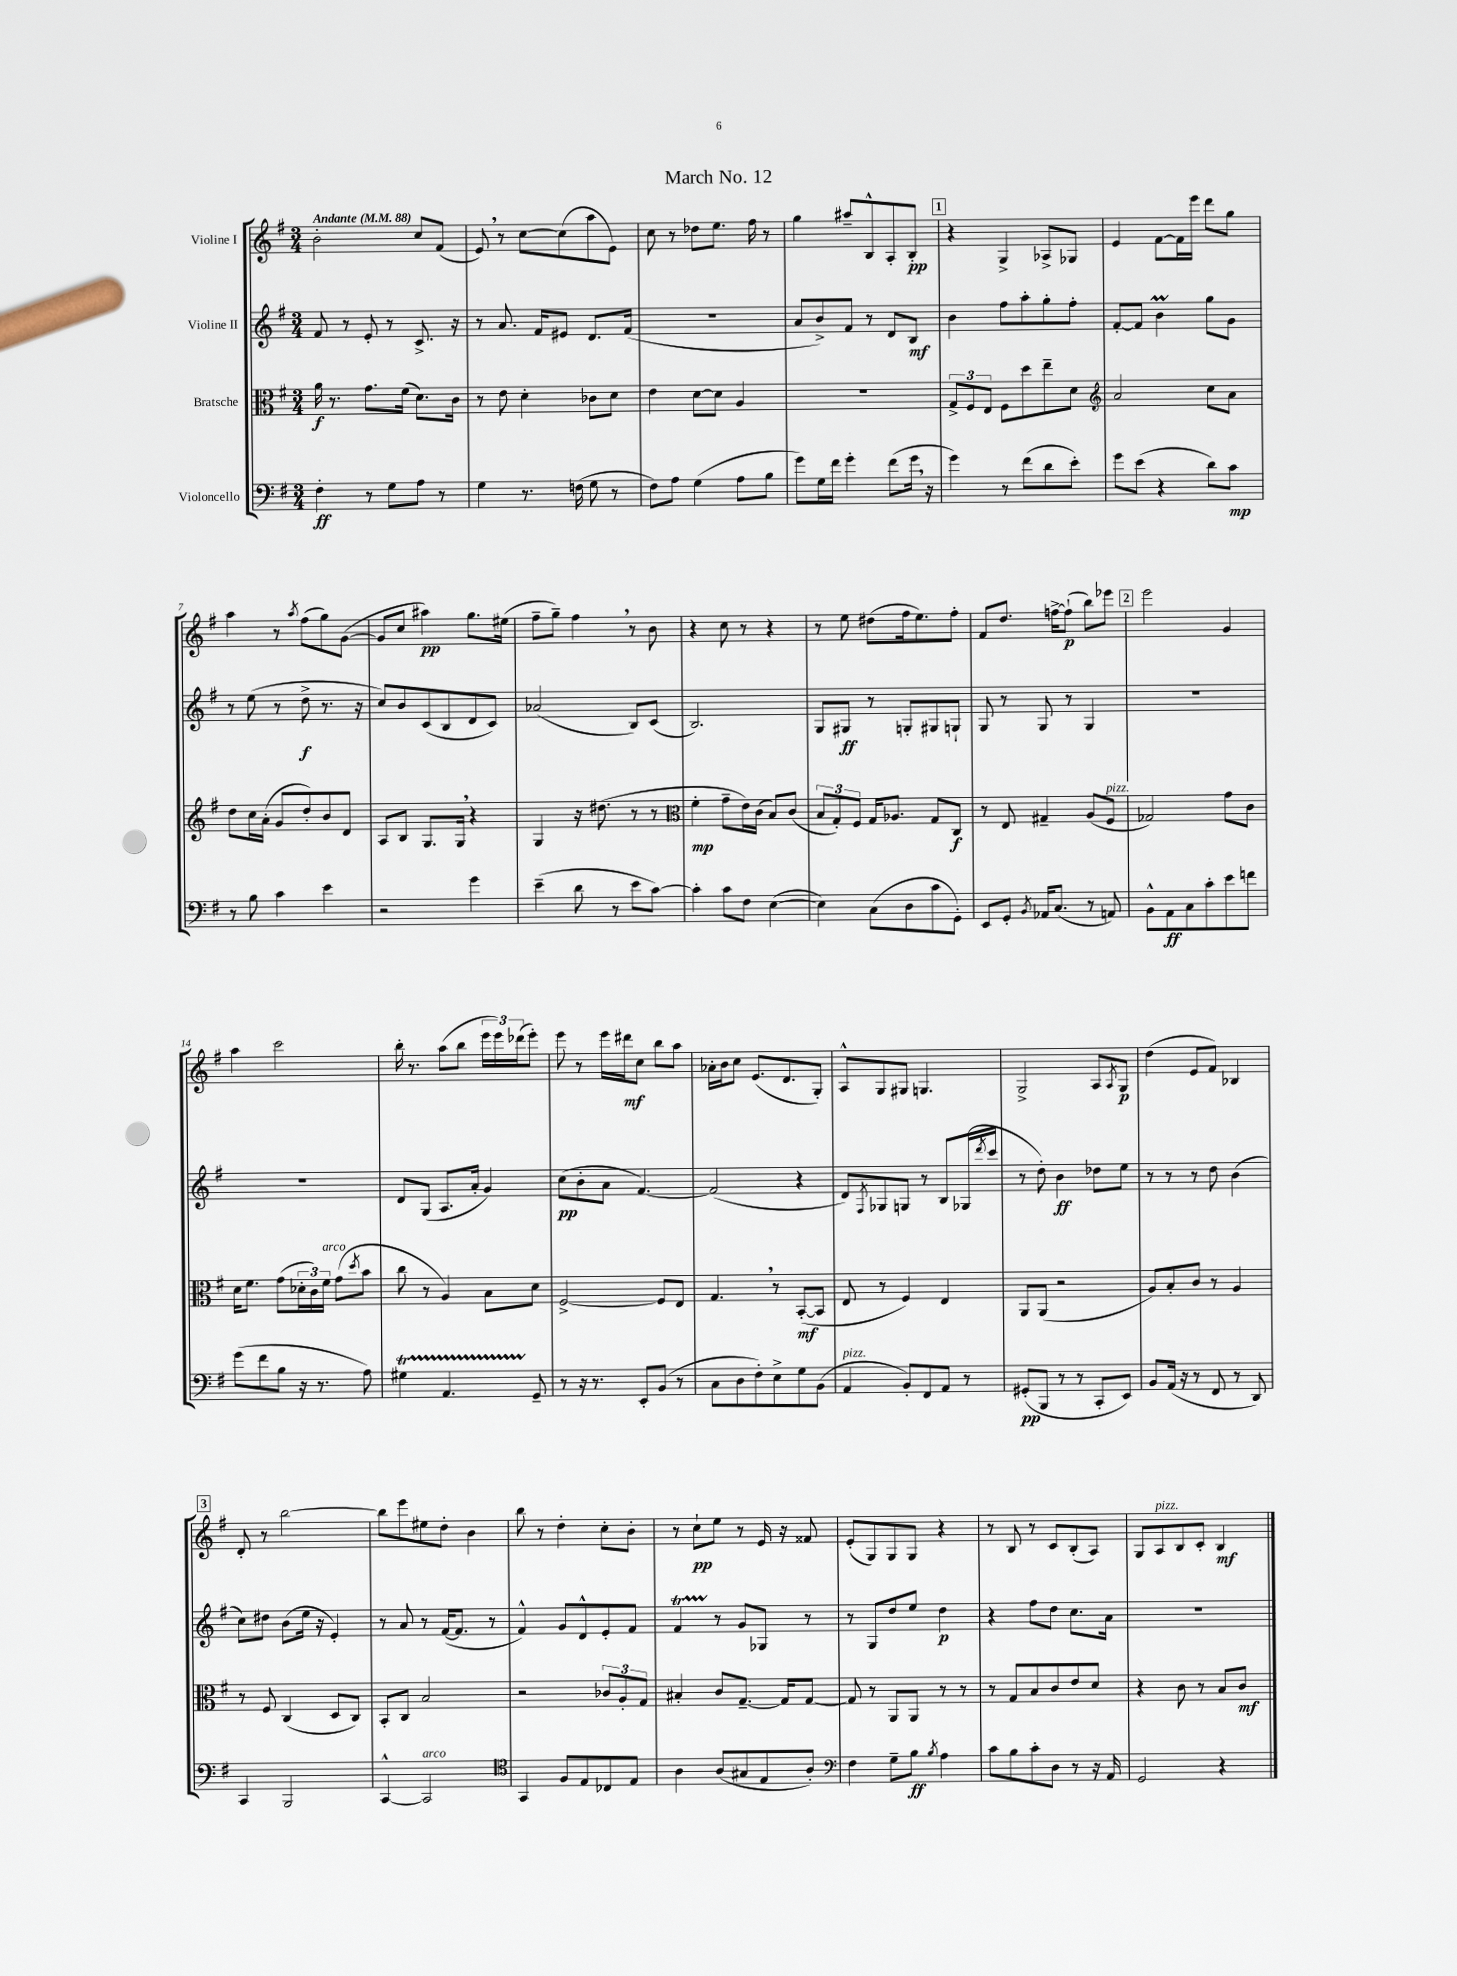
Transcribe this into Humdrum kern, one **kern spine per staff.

**kern	**dynam	**kern	**dynam	**kern	**dynam	**kern	**dynam
*part4	*part4	*part3	*part3	*part2	*part2	*part1	*part1
*staff4	*staff4	*staff3	*staff3	*staff2	*staff2	*staff1	*staff1
*I"Violoncello	*	*I"Bratsche	*	*I"Violine II	*	*I"Violine I	*
*clefF4	*	*clefC3	*	*clefG2	*	*clefG2	*
*k[f#]	*	*k[f#]	*	*k[f#]	*	*k[f#]	*
*M3/4	*	*M3/4	*	*M3/4	*	*M3/4	*
*MM88	*	*MM88	*	*MM88	*	*MM88	*
=1	=1	=1	=1	=1	=1	=1	=1
!	!	!	!	!	!	!LO:TX:a:B:t=Andante	!
4F#'\	ff	16a\	f	8f#/	.	2b'\	.
.	.	8.r	.	.	.	.	.
.	.	.	.	8r	.	.	.
8r	.	8.g\L	.	8e'/	.	.	.
8G\L	.	.	.	8r	.	.	.
.	.	(16f#\Jk	.	.	.	.	.
8A\J	.	8.d\L)	.	8.c^/	.	8cc/L	.
8r	.	.	.	.	.	(8f#/J	.
.	.	16c\Jk	.	16r	.	.	.
=2	=2	=2	=2	=2	=2	=2	=2
4G\	.	8r	.	8r	.	8e,/)	.
.	.	8e\	.	8.a/	.	8r	.
8.r	.	4d'\	.	.	.	[8cc\L	.
.	.	.	.	16f#/KL	.	.	.
.	.	.	.	8e#X/J	.	(8cc\]	.
(16Fn\	.	.	.	.	.	.	.
8G\	.	8c-X\L	.	8.d/L	.	8aa\	.
8r	.	8d\J	.	.	.	8e\J)	.
.	.	.	.	(16f#/Jk	.	.	.
=3	=3	=3	=3	=3	=3	=3	=3
8F#\L)	.	4e\	.	2.r	.	8cc\	.
8A\J	.	.	.	.	.	8r	.
(4G\	.	[8d\L	.	.	.	8dd-X\L	.
.	.	8d\J]	.	.	.	8.ee\J	.
8A\L	.	4A/	.	.	.	.	.
.	.	.	.	.	.	16ff#\	.
8B\J	.	.	.	.	.	8r	.
=4	=4	=4	=4	=4	=4	=4	=4
8g\L)	.	2.r	.	8a/L	.	4gg\	.
16G\L	.	.	.	8b^/)	.	.	.
16f#\JJ	.	.	.	.	.	.	.
4g'\	.	.	.	8f#/J	.	8aa#X~/L	.
.	.	.	.	8r	.	8B^^/	.
(8f#\L	.	.	.	8d/L	.	8A'/	.
16g,\Jk	.	.	.	8B/J	mf	8B'/J	pp
16r	.	.	.	.	.	.	.
!!LO:REH:place=s1:t=1
=5	=5	=5	=5	=5	=5	=5	=5
4g\)	.	12G^/L	.	4b\	.	4r	.
.	.	12F#/	.	.	.	.	.
.	.	12E/J	.	.	.	.	.
8r	.	8F#\L	.	8ff#\L	.	4G^/	.
(8f#\L	.	8dd\	.	8aa'\	.	.	.
8d\	.	8ee~\	.	8gg'\	.	8A-X^/L	.
8e'\J)	.	8d\J	.	8ff#'\J	.	8G-X/J	.
=6	=6	=6	=6	=6	=6	=6	=6
*	*	*clefG2	*	*	*	*	*
8g\L	.	2a/	.	[8f#'/L	.	4e/	.
(8e\J	.	.	.	8f#/J]	.	.	.
4r	.	.	.	4bm\	.	[8f#\L	.
.	.	.	.	.	.	16f#\L]	.
.	.	.	.	.	.	16eee\JJ	.
8d\L)	.	8cc\L	.	8gg\L	.	8ddd\L	.
8c\J	mp	8a\J	.	8g\J	.	8gg\J	.
!!LO:LB:g=z
=7	=7	=7	=7	=7	=7	=7	=7
8r	.	8dd\L	.	8r	.	4aa\	.
8B\	.	16cc\L	.	(8ee\	.	.	.
.	.	(16a'\JJ	.	.	.	.	.
4c\	.	8g/L	.	8r	.	8r	.
.	.	.	.	.	.	8qaa/	.
.	.	8dd'/)	.	8dd^\	f	(8ff#\L	.
4e\	.	8b/	.	8.r	.	8gg\)	.
.	.	8d/J	.	.	.	([8g\J	.
.	.	.	.	16r	.	.	.
=8	=8	=8	=8	=8	=8	=8	=8
2r	.	8A/L	.	8cc/L)	.	8g/L]	.
.	.	8B/J	.	8b/	.	8cc/J	.
.	.	8.G/L	.	(8c/	.	4aa#X\)	pp
.	.	.	.	8B/	.	.	.
.	.	16G,/Jk	.	.	.	.	.
4g\	.	4r	.	8d/	.	8.gg\L	.
.	.	.	.	8c/J)	.	.	.
.	.	.	.	.	.	(16ee#X\Jk	.
=9	=9	=9	=9	=9	=9	=9	=9
(4e~\	.	4G/	.	(2a-X/	.	8ff#~\L	.
.	.	.	.	.	.	8gg~\J)	.
8d\	.	16r	.	.	.	4ff#,\	.
.	.	(8.dd#X\	.	.	.	.	.
8r	.	.	.	.	.	.	.
8e\L	.	8r	.	8B/L)	.	8r	.
[8c\J)	.	8r	.	(8c/J	.	8b\	.
=10	=10	=10	=10	=10	=10	=10	=10
*	*	*clefC3	*	*	*	*	*
4c'\]	.	4f#'\	mp	2.B/)	.	4r	.
8c\L	.	8g~\L	.	.	.	8cc\	.
8F#\J	.	16e\L)	.	.	.	8r	.
.	.	(16c\JJ	.	.	.	.	.
([4E\	.	8B/L)	.	.	.	4r	.
.	.	(8c/J	.	.	.	.	.
=11	=11	=11	=11	=11	=11	=11	=11
4E\])	.	12B/L	.	8G/L	.	8r	.
.	.	12G'/)	.	.	.	.	.
.	.	.	.	8G#X/J	ff	8ee\	.
.	.	12F#/J	.	.	.	.	.
(8C\L	.	16G/KL	.	8r	.	(8dd#X\L	.
.	.	8.A-X/J	.	.	.	.	.
8D\	.	.	.	8Gn'/L	.	16ff#\k	.
.	.	.	.	.	.	8.ee\)	.
8c\	.	8G/L	.	8G#X/	.	.	.
8GG'\J)	.	8C/J	f	8Gn`/J	.	8ff#'\J	.
=12	=12	=12	=12	=12	=12	=12	=12
8EE/L	.	8r	.	8G/	.	8f#/L	.
8GG'/J	.	8E/	.	8r	.	8.dd/J	.
8qBB/	.	.	.	.	.	.	.
16AA-X/KL	.	4G#X~/	.	8G/	.	.	.
(8.C/J	.	.	.	.	.	[16ffn^\KL	.
.	.	.	.	8r	.	(8ff`\J]	p
8r	.	(8A/L	.	4G/	.	8bb\L)	.
!	!	!LO:TX:a:i:t=pizz.	!	!	!	!	!
8AAn/)	.	8F#/J	.	.	.	8eee-X\J	.
!!LO:REH:place=s1:t=2
=13	=13	=13	=13	=13	=13	=13	=13
8BB^^\L	.	2G-X/)	.	2.r	.	2eee\	.
8AA\	ff	.	.	.	.	.	.
8C\	.	.	.	.	.	.	.
8c'\	.	.	.	.	.	.	.
8e\	.	8g\L	.	.	.	4g/	.
8fn\J	.	8c\J	.	.	.	.	.
!!LO:LB:g=z
=14	=14	=14	=14	=14	=14	=14	=14
(8g\L	.	16d\KL	.	2.r	.	4aa\	.
.	.	8.f#\J	.	.	.	.	.
8f#\	.	.	.	.	.	.	.
8B\J	.	(8g\L	.	.	.	2ccc\	.
16r	.	24d-X'\L	.	.	.	.	.
.	.	24c\)	.	.	.	.	.
8.r	.	.	.	.	.	.	.
!	!	!LO:TX:a:i:t=arco	!	!	!	!	!
.	.	24f#\JJ	.	.	.	.	.
.	.	(8g\L	.	.	.	.	.
.	.	8qdd/	.	.	.	.	.
8A\)	.	8b\J	.	.	.	.	.
=15	=15	=15	=15	=15	=15	=15	=15
4G#Xt\	.	8cc\	.	8d/L	.	16bb'\	.
.	.	.	.	.	.	8.r	.
.	.	8r	.	(8G/J	.	.	.
4.AATTT/	.	4A/)	.	8.A/L	.	(8aa\L	.
.	.	.	.	.	.	8bb\J	.
.	.	.	.	16a'/Jk	.	.	.
.	.	8B\L	.	4g/)	.	24eee\LL	.
.	.	.	.	.	.	24eee\)	.
.	.	.	.	.	.	(24ddd-X\J	.
8GG~/	.	8d\J	.	.	.	8eee'\J)	.
=16	=16	=16	=16	=16	=16	=16	=16
8r	.	[2F#^/	.	(8cc\L	pp	8eee\	.
16r	.	.	.	8b'\	.	8r	.
8.r	.	.	.	.	.	.	.
.	.	.	.	8a\J	.	16eee\LL	.
.	.	.	.	.	.	16ddd#X\J	mf
8EE'/L	.	.	.	[4.f#/)	.	8cc\J	.
(8BB/J	.	8F#/L]	.	.	.	8bb\L	.
8r	.	8E/J	.	.	.	8aa\J	.
=17	=17	=17	=17	=17	=17	=17	=17
8C\L	.	4.G,/	.	(2f#/]	.	16a-X'\LL	.
.	.	.	.	.	.	16b\J	.
8D\	.	.	.	.	.	8cc\J	.
8F#'\)	.	.	.	.	.	(8.e/L	.
8E^\	.	8r	.	.	.	.	.
.	.	.	.	.	.	8.d/	.
8G\	.	([8BB'/L	mf	4r	.	.	.
(8BB\J	.	8BB/J]	.	.	.	8G'/J)	.
=18	=18	=18	=18	=18	=18	=18	=18
!LO:TX:a:i:t=pizz.	!	!	!	!	!	!	!
4AA/	.	8E/	.	8d/L)	.	8A^^/L	.
.	.	.	.	8qF#/	.	.	.
.	.	8r	.	8G-X/	.	8G/	.
8BB'/L)	.	4F#/)	.	8Gn/J	.	8G#X/J	.
8FF#/	.	.	.	8r	.	4.Gn/	.
8AA/J	.	4E/	.	8B/L	.	.	.
8r	.	.	.	(16G-X/L	.	.	.
.	.	.	.	8qddd/	.	.	.
.	.	.	.	16ccc/JJ	.	.	.
=19	=19	=19	=19	=19	=19	=19	=19
(8GG#X'/L	pp	8AA/L	.	8r	.	2G^/	.
8BBB/J	.	(8AA/J	.	8dd'\)	.	.	.
8r	.	2r	.	4b\	ff	.	.
8r	.	.	.	.	.	.	.
8CC'/L	.	.	.	8dd-X\L	.	8A/L	.
.	.	.	.	.	.	8qA/	.
8EE/J)	.	.	.	8ee\J	.	8G/J	p
=20	=20	=20	=20	=20	=20	=20	=20
8BB/L	.	8A/L)	.	8r	.	(4dd\	.
(16AA/Jk	.	8B'/	.	8r	.	.	.
16r	.	.	.	.	.	.	.
8r	.	8c/J	.	8r	.	8e/L	.
8FF#/	.	8r	.	8dd\	.	8f#/J)	.
8r	.	4A/	.	(4b\	.	4B-X/	.
8DD/)	.	.	.	.	.	.	.
!!LO:LB:g=z
!!LO:REH:place=s1:t=3
=21	=21	=21	=21	=21	=21	=21	=21
4CC/	.	8r	.	8cc\L)	.	8d'/	.
.	.	8F#/	.	8dd#X\J	.	8r	.
2BBB/	.	(4C/	.	(8b\L	.	[2bb\	.
.	.	.	.	16ee\Jk	.	.	.
.	.	.	.	16r	.	.	.
.	.	8D/L	.	4e'/)	.	.	.
.	.	8C/J)	.	.	.	.	.
=22	=22	=22	=22	=22	=22	=22	=22
[4CC^^/	.	8BB'/L	.	8r	.	8bb\L]	.
.	.	8C/J	.	8a/	.	8eee\	.
!LO:TX:a:i:t=arco	!	!	!	!	!	!	!
2CC/]	.	2B/	.	8r	.	8ee#X\	.
.	.	.	.	([16f#/KL	.	8dd'\J	.
.	.	.	.	8.f#/J]	.	.	.
.	.	.	.	.	.	4b\	.
.	.	.	.	8r	.	.	.
=23	=23	=23	=23	=23	=23	=23	=23
*clefC4	*	*	*	*	*	*	*
4GG/	.	2r	.	4f#^^/)	.	8bb\	.
.	.	.	.	.	.	8r	.
8F#/L	.	.	.	8g/L	.	4dd'\	.
8E/	.	.	.	8d^^/	.	.	.
8C-X/	.	12c-X/L	.	8e'/	.	8cc'\L	.
.	.	12A'/	.	.	.	.	.
8E/J	.	.	.	8f#/J	.	8b'\J	.
.	.	12G/J	.	.	.	.	.
=24	=24	=24	=24	=24	=24	=24	=24
4A\	.	4B#X'/	.	4f#t/	.	8r	.
.	.	.	.	.	.	8cc`\L	pp
(8A/L	.	8c/L	.	8r	.	8ee\J	.
8G#X/	.	[8.G~/J	.	8g/L	.	8r	.
8E/	.	.	.	8G-X/J	.	16e/	.
.	.	16G/KL]	.	.	.	16r	.
8A'/J)	.	[8G/J	.	8r	.	8f##X/	.
=25	=25	=25	=25	=25	=25	=25	=25
*clefF4	*	*	*	*	*	*	*
4F#\	.	8G/]	.	8r	.	(8e'/L	.
.	.	8r	.	8G/L	.	8G/)	.
8G~\L	.	8AA/L	.	8dd/	.	8G/	.
8B\J	ff	8AA/J	.	8ee/J	.	8G/J	.
8qB/	.	.	.	.	.	.	.
4A\	.	8r	.	4dd\	p	4r	.
.	.	8r	.	.	.	.	.
=26	=26	=26	=26	=26	=26	=26	=26
8c\L	.	8r	.	4r	.	8r	.
8B\	.	8G/L	.	.	.	8B/	.
8c'\	.	8B/	.	8ff#\L	.	8r	.
8D\J	.	8c/	.	8dd\J	.	8c/L	.
8r	.	8e/	.	8.cc\L	.	(8B'/	.
16r	.	8d/J	.	.	.	8A/J)	.
16AA/	.	.	.	16a\Jk	.	.	.
=27	=27	=27	=27	=27	=27	=27	=27
2GG/	.	4r	.	2.r	.	8G/L	.
!	!	!	!	!	!	!LO:TX:a:i:t=pizz.	!
.	.	.	.	.	.	8A/	.
.	.	8c\	.	.	.	8B/	.
.	.	8r	.	.	.	8c'/J	.
4r	.	8B/L	.	.	.	4B/	mf
.	.	8c/J	mf	.	.	.	.
==	==	==	==	==	==	==	==
*-	*-	*-	*-	*-	*-	*-	*-
